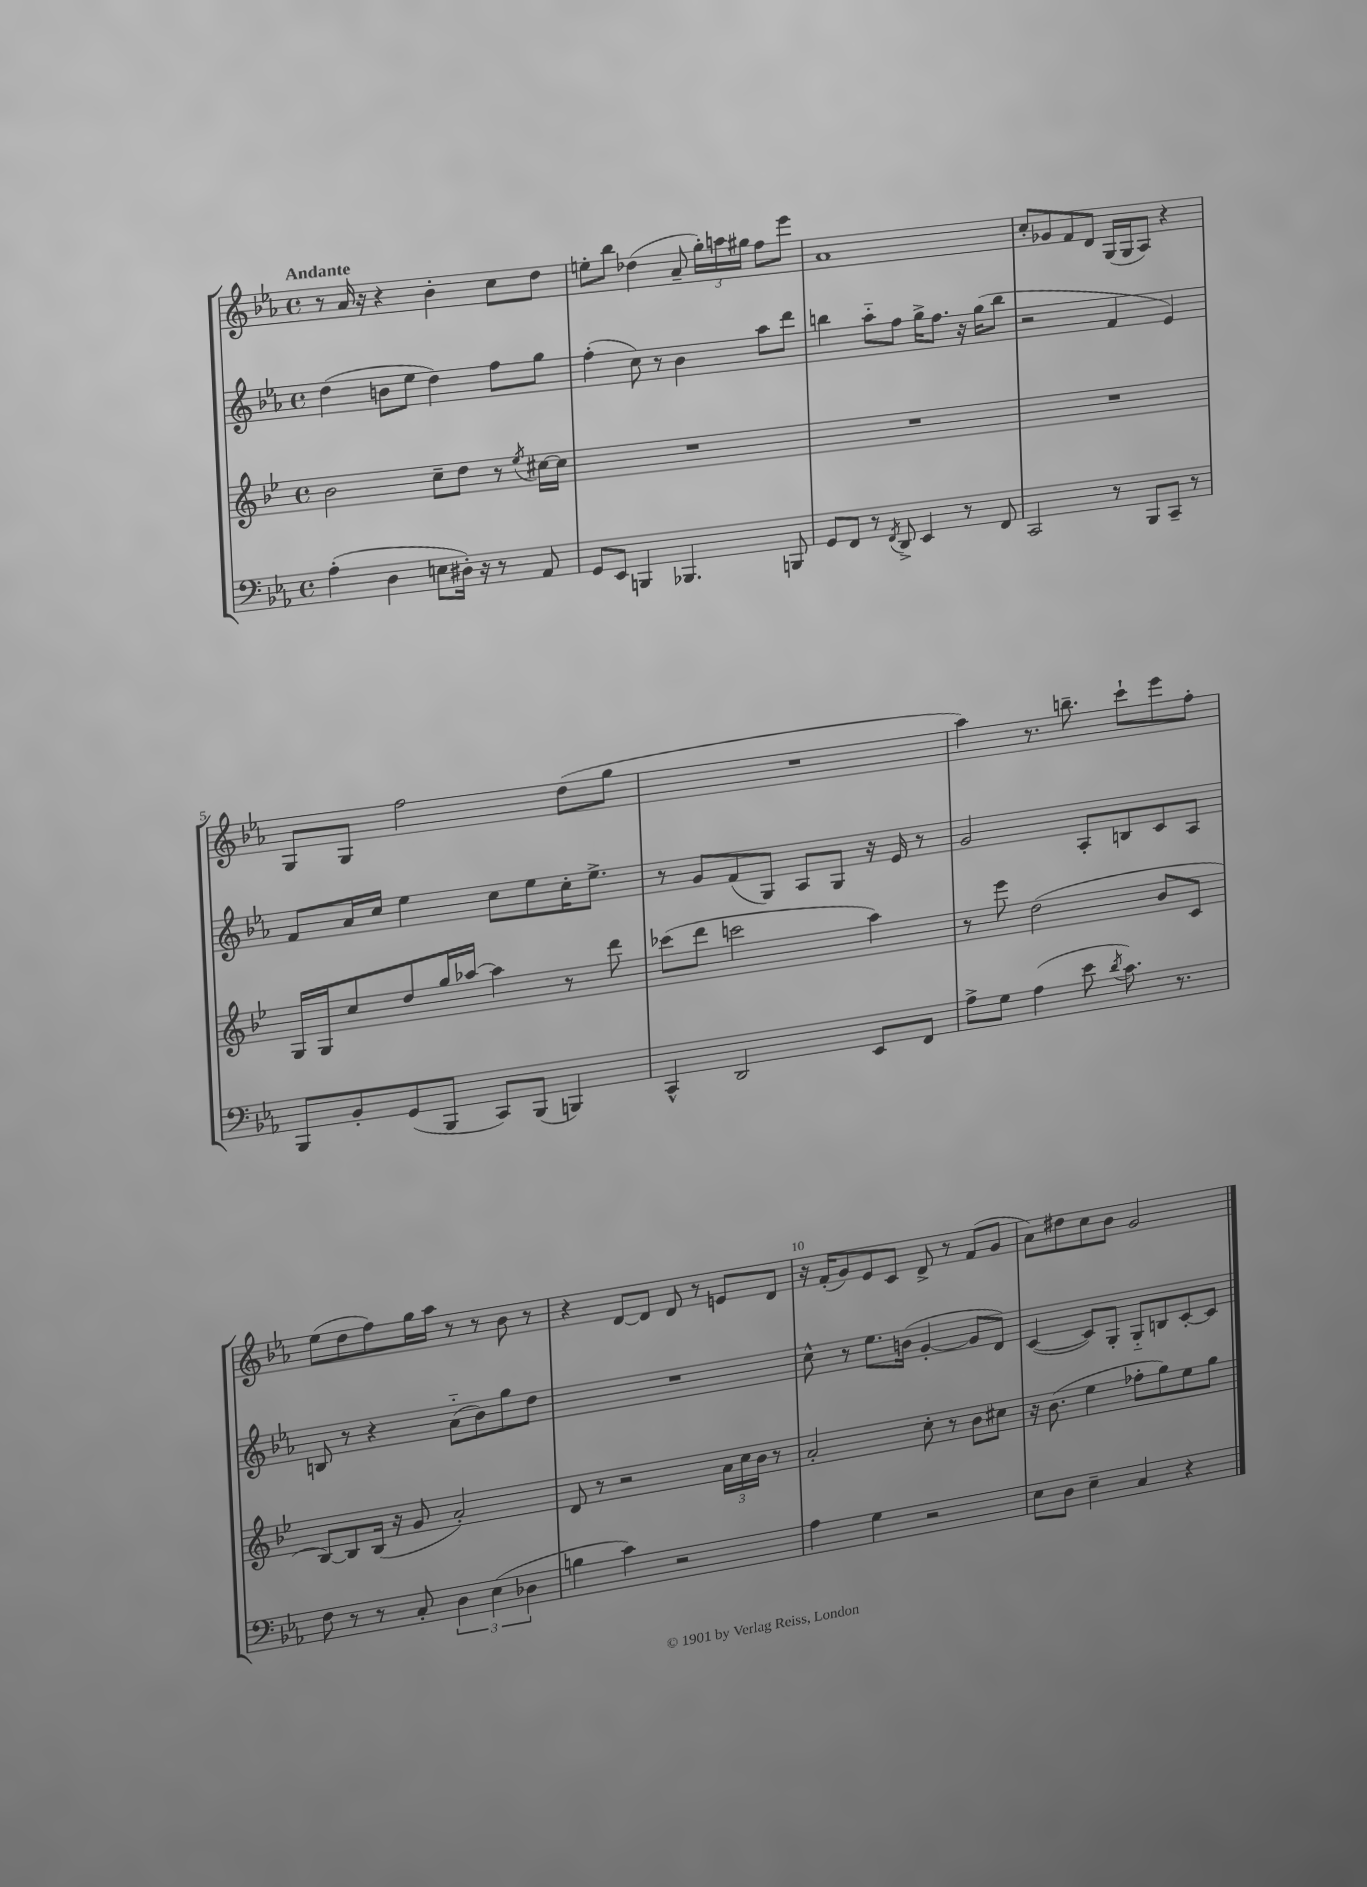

**kern	**kern	**kern	**kern
*staff4	*staff3	*staff2	*staff1
*clefF4	*clefG2	*clefG2	*clefG2
*k[b-e-a-]	*k[b-e-]	*k[b-e-a-]	*k[b-e-a-]
*M4/4	*M4/4	*M4/4	*M4/4
*met(c)	*met(c)	*met(c)	*met(c)
(4A-'	2b-	(4dd	8r
.	.	.	16a-
.	.	.	16r
4D	.	8b	4r
.	.	8ee-	.
8E	8cc~	4dd)	4b-'
16D#')	8dd	.	.
16r	.	.	.
8r	8r	8ff	8cc
.	8qee-	.	.
8AA-	[16cc#	8gg	8dd
.	16cc#]	.	.
=	=	=	=
8GG	1r	(4ff'	8ee'
8EE-	.	.	8bb-
4BBB	.	8cc)	(4dd-
.	.	8r	.
4.BBB-	.	4b-	8a-~
.	.	.	24gg')
.	.	.	24aa
.	.	.	24gg#
.	.	8aa-	8ff
8BBB	.	8ddd	8eee-
=	=	=	=
8GG	1r	4bb	1a-
8FF	.	.	.
8r	.	8aa-'~	.
8qFF	.	.	.
8DD^	.	8ff	.
4EE-	.	16gg^	.
.	.	8.ff	.
8r	.	16r	.
.	.	(16gg	.
8FF	.	8bb	.
=	=	=	=
2CC	1r	2r	8cc'
.	.	.	8g-
.	.	.	8f
.	.	.	8d
8r	.	4f	(16G
.	.	.	16G
8BBB-	.	.	8A-)
8CC~	.	4e-)	4r
8r	.	.	.
=	=	=	=
8BBB-	16G	8f	8G
.	16G	.	.
8BB-'	8cc	16a-	8G
.	.	16cc	.
(8GG	8dd	4ee-	2ff
8BBB-	16gg	.	.
.	[16aa-	.	.
8CC)	4aa-]	8cc	.
(8BBB-	.	8ee-	.
4BBB)	8r	16cc'	(8dd
.	.	8.ee-^	.
.	8ddd	.	8gg
=	=	=	=
4CC^^	(8ccc-	8r	1r
.	8ddd	8g	.
2DD	2ccc	(8f	.
.	.	8G)	.
.	.	8A-	.
.	.	8G	.
8EE-	4aa)	16r	.
.	.	16e-	.
8FF	.	8r	.
=	=	=	=
8A-^	8r	2g	4aa-)
8G	8eee-	.	.
(4A-	(2dd	.	8.r
.	.	.	8.bb~
8e-	.	8A-'	.
8qd	.	.	.
8.c)	.	8B	8ccc`
.	8b-	8c	8eee-
8.r	.	.	.
.	8c	8A-	8ff'
=	=	=	=
8F	[8B-)	8B	(8ee-
8r	8B-]	8r	8dd
8r	(16B-	4r	8ff)
.	16r	.	.
8C'	8g	.	16gg
.	.	.	16aa-
6D	2a')	(8a-'~	8r
.	.	8b-)	8r
(6E-	.	.	.
.	.	8gg	8b-
6D-	.	.	.
.	.	8dd	8r
=	=	=	=
4B	8d	1r	4r
.	8r	.	.
4c)	2r	.	[8d
.	.	.	8d]
2r	.	.	8d
.	.	.	8r
.	24a	.	8e
.	24cc	.	.
.	24b-	.	.
.	8r	.	8d
=	=	=	=
4A-	2a'	8cc^^	16r
.	.	.	(16f'
.	.	8r	8g)
4G	.	8.ee-	8e-
.	.	.	8c
.	.	(16b	.
2r	8cc'	[4g'	8d^
.	8r	.	8r
.	8b-	8g]	(8f
.	8cc#	8d)	8g
=	=	=	=
8E-	16r	([4c	8a-)
.	(8.b-	.	.
8D	.	.	8dd#
4E-~	4ee-	8c])	8cc
.	.	8G'	8b-
4C	8ff-'	8G'~	2g
.	8gg)	8B	.
4r	8ee-	[8c'	.
.	8gg	8c]	.
==	==	==	==
*-	*-	*-	*-
